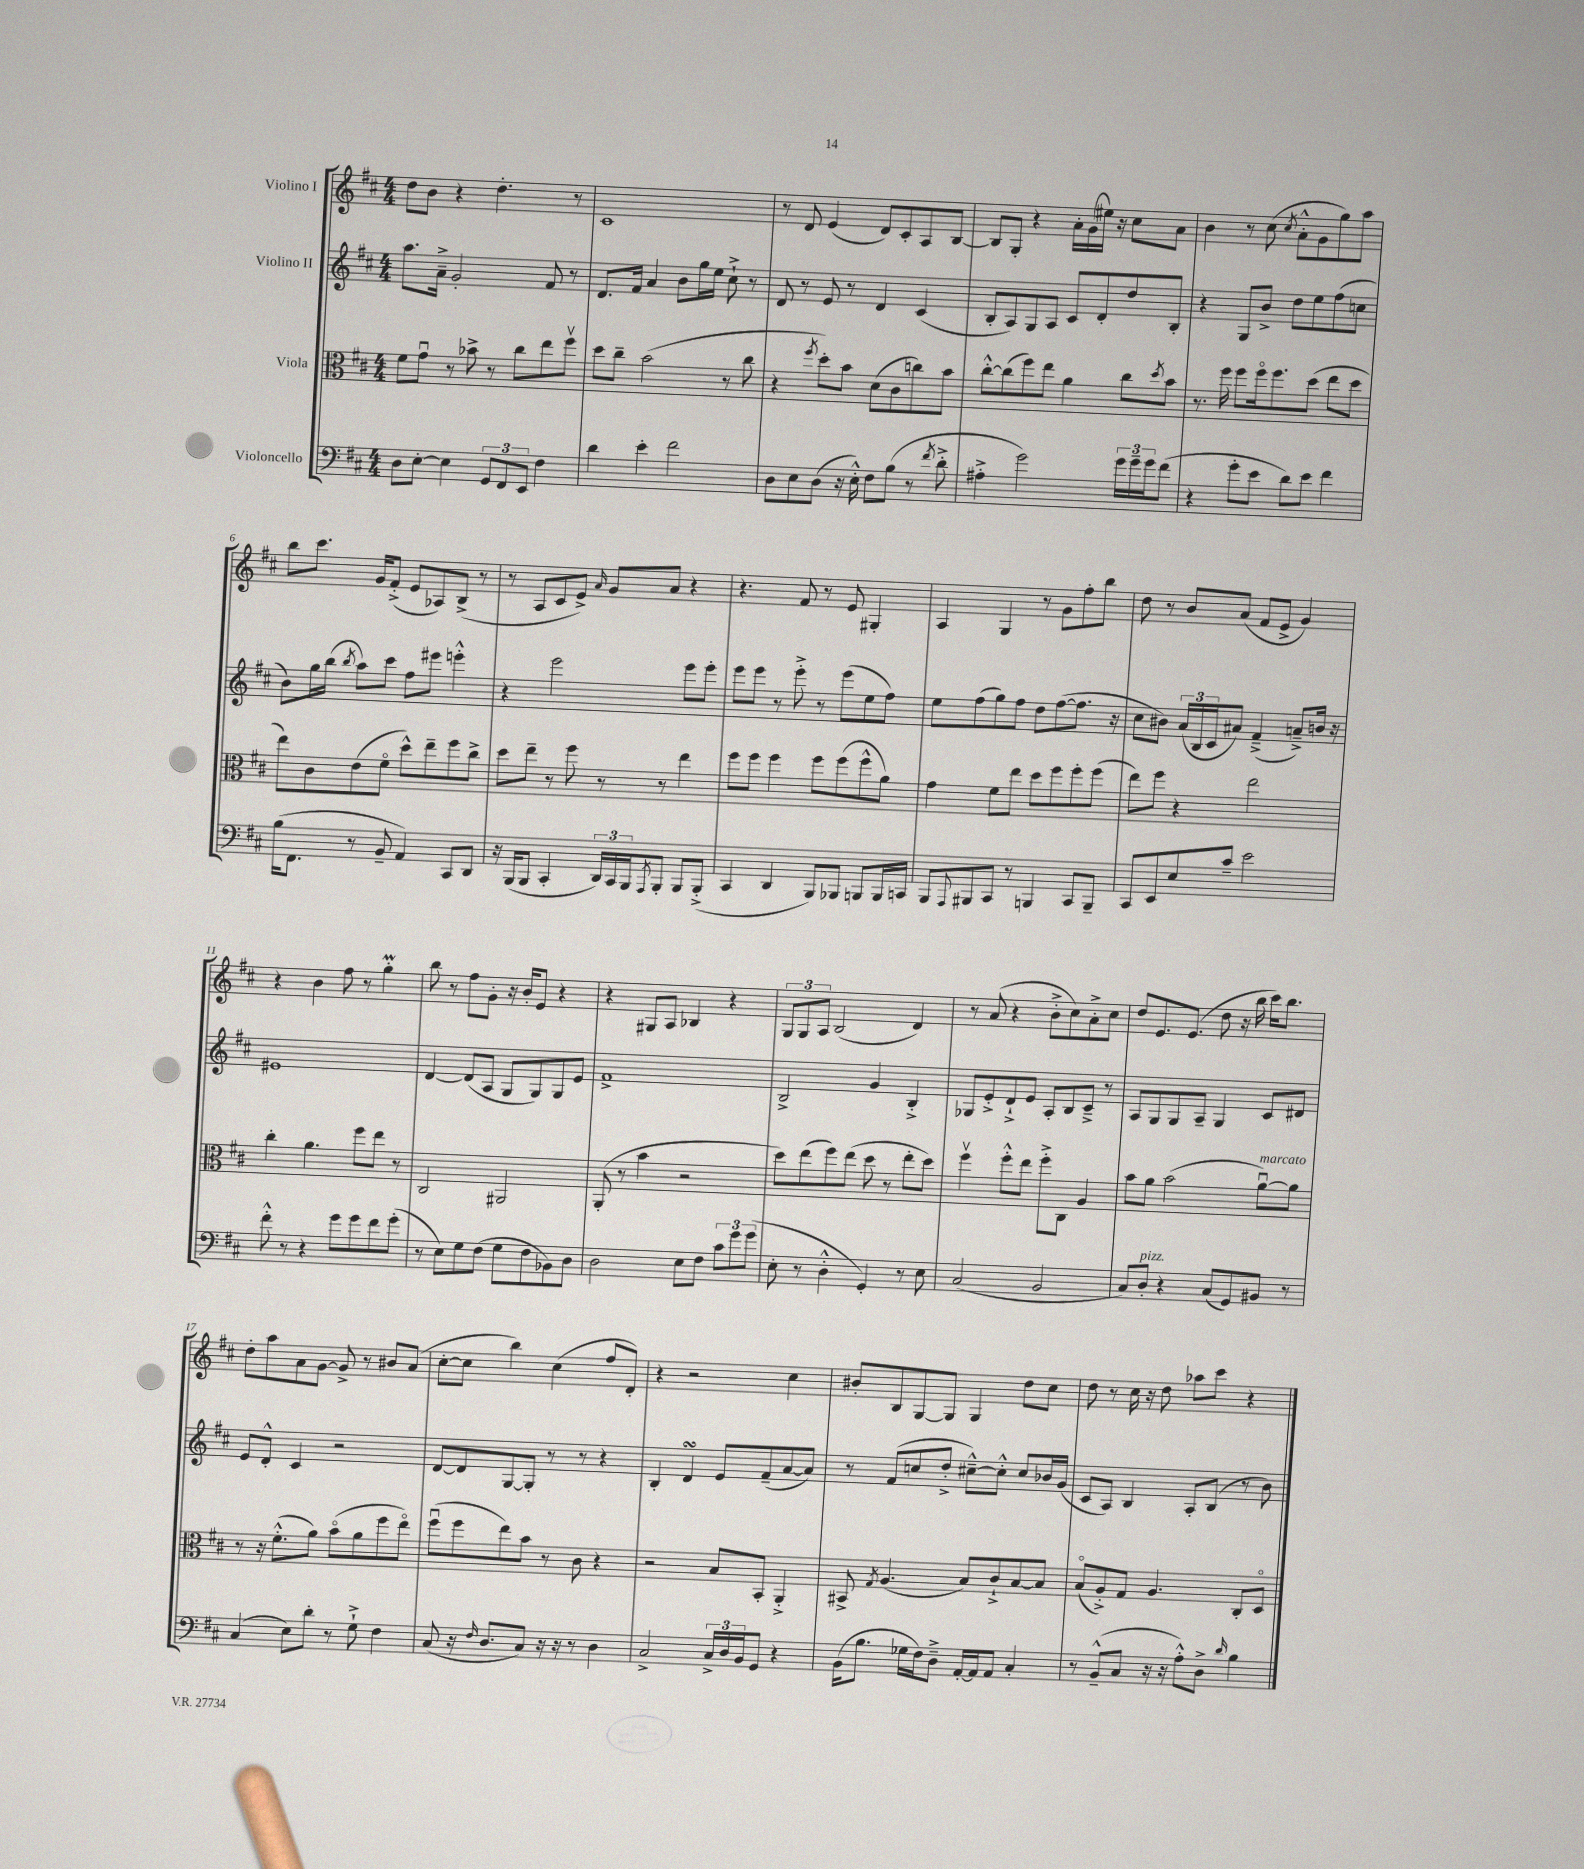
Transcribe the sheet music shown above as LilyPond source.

<<
\new StaffGroup <<
\new Staff = "s0" \with { instrumentName = "Violino I" } {
    \clef treble \key d \major \numericTimeSignature \time 4/4
    d''8 b'8 r4 d''4.-. r8 |
    cis'1 |
    r8 d'8 e'4( d'8) cis'8-. a8 b8~ |
    b8 g8-. r4 a'16-. g'16( eis''16) r16 cis''8 a'8 |
    b'4 r8 cis''8( \acciaccatura { cis''8 } a'8-.-^ g'8 g''8) a''8 |
    b''8 cis'''8. g'16 fis'8-.->( e'8 aes8) b8->( r8 |
    r8 a8 cis'8 e'8->) \grace { a'16 } g'8 a'8 r4 |
    r4. fis'8 r8 e'8 gis4-. |
    a4 g4 r8 g'8 fis''8-. b''8 |
    d''8 r8 b'8 a'8( fis'8 e'8-> g'4) |
    r4 b'4 fis''8 r8 g''4-.\prall |
    b''8 r8 fis''8 g'8-. r16 b'16-. e'8 r4 |
    r4 gis8 a8 bes4 r4 |
    \tuplet 3/2 { g8 g8 a8 } b2( d'4) |
    r8 a'8( r4 b'8-.-> cis''8) a'8-.-> cis''8 |
    d''8 e'8. e'8.( d''8 r16 b''16 cis'''16) b''8. |
    d''8-. a''8 a'8 g'8~ g'8-> r8 bis'8 a'8( |
    cis''8~-. cis''8 b''4) cis''4( fis''8 d'8-.) |
    r4 r2 cis''4 |
    bis'8-. b8 g8~ g8 g4 d''8 cis''8 |
    d''8 r8 cis''16 r16 d''8 aes''8 cis'''8 r4 \bar "|." |
}
\new Staff = "s1" \with { instrumentName = "Violino II" } {
    \clef treble \key d \major \numericTimeSignature \time 4/4
    a''8. a'16---> g'2-. fis'8 r8 |
    d'8. fis'16 a'4 b'8 g''16 e''16 cis''8-!-> r8 |
    d'8 r8 e'8 r8 d'4 cis'4( |
    b8-. a8) g8 a8 cis'8 d'8-. d''8 b8-. |
    r4 g8 b'8-> d''8 e''8 fis''8( c''8 |
    b'8) g''16 b''16( \acciaccatura { b''8 } a''8) cis'''8 fis''8 eis'''8 e'''4-.-^ |
    r4 e'''2 e'''8 e'''8-. |
    e'''8 e'''8 r8 e'''8-.-> r8 e'''8( e''8 fis''8) |
    e''8 fis''8( g''8) fis''8 d''8 fis''8~( fis''8. r16 |
    cis''8 bis'8) \tuplet 3/2 { a'16( b16 cis'16 } ais'8) fis'4--->( a'8--->) b'16 r16 |
    eis'1 |
    d'4~ d'8( a8 g8 g8) g8 e'8 |
    fis'1-> |
    b2-> g'4 b4-.-> |
    ges8 e'8-.-> d'8-!-> e'8 a8-. b8 cis'8---> r8 |
    a8 g8 g8 a8-- g4 cis'8 dis'8 |
    e'8 d'8-.-^ cis'4 r2 |
    d'8~ d'8 g8~ g8-. r8 r8 r4 |
    b4-. d'4\turn e'8 fis'8--( a'8~ a'8) |
    r8 fis'8( c''8 d''8-.-> cis''8~---^) cis''8-.-^ cis''8 bes'16 g'16( |
    cis'8 a8) b4 a8-. b8( r8 b'8) \bar "|." |
}
\new Staff = "s2" \with { instrumentName = "Viola" } {
    \clef alto \key d \major \numericTimeSignature \time 4/4
    fis'8 g'8\downbow r8 bes'8-> r8 cis''8 e''8 fis''8\upbow |
    d''8 cis''8-- b'2( r8 cis''8 |
    r4 \acciaccatura { fis''8 } d''8-.) b'8 d'8( cis'8 c''8) b'8 |
    cis''8~-.-^ cis''8( fis''8) e''8 a'4 cis''8 \acciaccatura { d''8 } b'8 |
    r8. fis''16 fis''8 fis''16\flageolet fis''8. d''8( e''8 d''8 |
    e''8) cis'8 e'8( fis'8\flageolet d''8-^) e''8-- fis''8 cis''8-> |
    d''8 e''8-- r8 fis''8 r8 r8 e''4 |
    fis''8 fis''8 fis''4 fis''8 fis''8( fis''8-^ a'8) |
    g'4 fis'8 e''8 d''8 fis''8 fis''8-. fis''8( |
    e''8) fis''8 r4 e''2 |
    cis''4-. a'4. fis''8 e''8 r8 |
    cis2 ais,2 |
    a,8-.( r8 b'4 r2 |
    d''8) e''8( fis''8) e''8( d''8 r8 e''8-. d''8) |
    fis''4\upbow fis''8-.-^ e''8 fis''8-.-> cis8 a4 |
    b'8 a'8 b'2( a'8~\downbow^\markup { \italic "marcato" }) a'8 |
    r8 r16 fis'8.-.-^( a'8) b'8\flageolet( a'8 fis''8 e''8\flageolet) |
    fis''8\downbow( fis''8 e''8) b'8 r8 cis'8 r4 |
    r2 b8 b,8-. a,4-.-> |
    bis,8-> \acciaccatura { g8 } a4.( b8) cis'8-!-> b8~ b8 |
    b8\flageolet( a8-.->) g8 a4. cis8-. d8\flageolet \bar "|." |
}
\new Staff = "s3" \with { instrumentName = "Violoncello" } {
    \clef bass \key d \major \numericTimeSignature \time 4/4
    d8 e8~-. e4 \tuplet 3/2 { g,8 fis,8 e,8 } fis4 |
    d'4 e'4-. fis'2 |
    d8 e8 d8( r16 e16-.-^) fis8 b8( r8 \acciaccatura { fis'8 } d'8-.-> |
    ais4-.-> g'2) \tuplet 3/2 { g'16 g'16-- g'16 } fis'8( |
    r4 g'8-. e'8 d'8) e'8 fis'4 |
    b16( fis,8. r8 b,8-- a,4) cis,8 d,8 |
    r16 b,,16( b,,8 cis,4-. \tuplet 3/2 { d,16) cis,16 b,,16 } \acciaccatura { a,,8 } b,,8-. b,,8 b,,8-.->( |
    cis,4 d,4 b,,8) bes,,8 b,,8 b,,16 c,16 |
    b,,8 \appoggiatura { a,,8 } bis,,8 cis,8 r8 b,,4 cis,8 b,,8-- |
    cis,8 e,8 e8 cis'8-- e'2 |
    fis'8-.-^ r8 r4 g'8 g'8 fis'8 g'8-.( |
    r8 e8) g8 fis8( g8 fis8 bes,8) d8 |
    d2 e8 fis8 \tuplet 3/2 { cis'8 g'8 g'8( } |
    e8-. r8 d4-.-^ g,4-.) r8 e8 |
    cis2( b,2 |
    cis8) d8-.^\markup { \italic "pizz." } r4 cis8( g,8) bis,8 r8 |
    cis4( e8) d'8-. r8 g8-!-> fis4 |
    cis8( r16 \grace { fis16 } d8. cis8) r16 r16 r8 d4 |
    cis2-> \tuplet 3/2 { cis16-> d16 b,16 } g,8 r4 |
    b,16( b8. ges16 fis16) d8---> a,16~-. a,16 a,8 cis4-. |
    r8 b,8---^( cis8 r16 r16 a8-.-^) d8-> \grace { d'16 } b4 \bar "|." |
}
>>
>>
